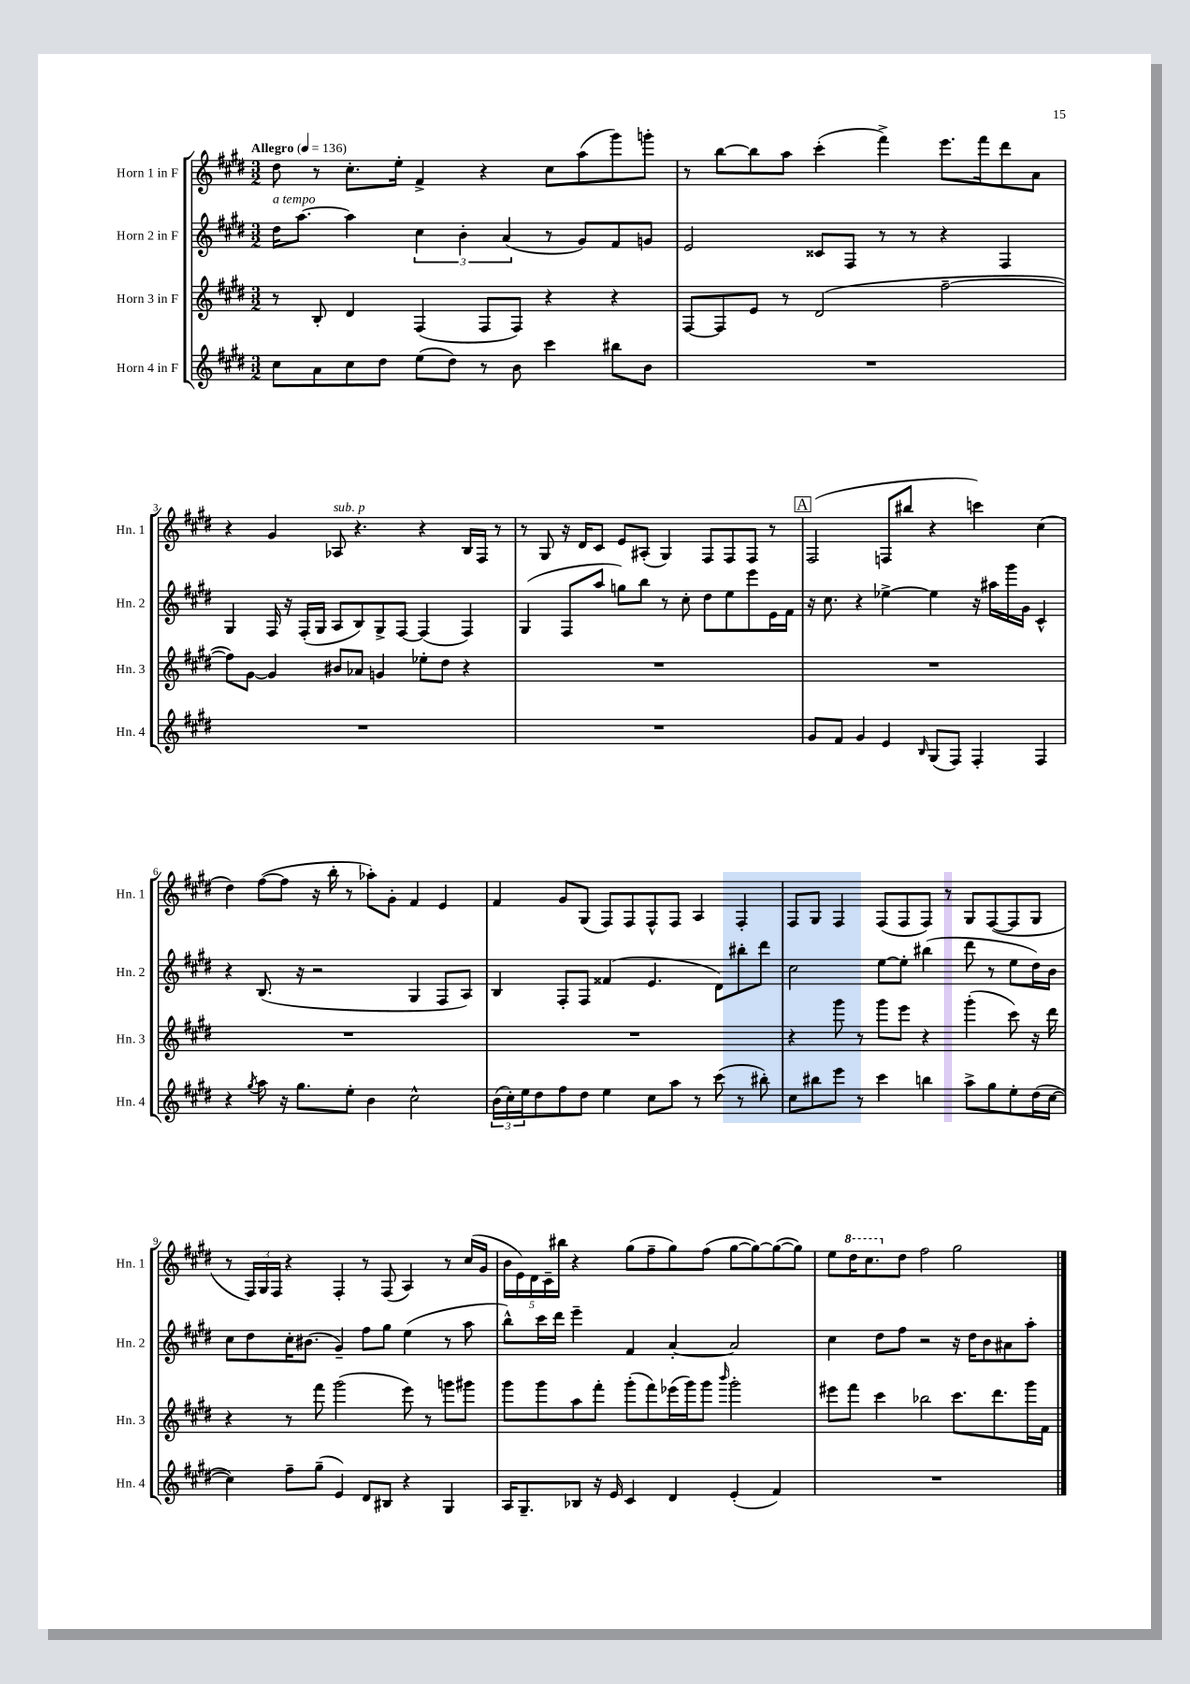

**kern	**kern	**kern	**kern
*part4	*part3	*part2	*part1
*staff4	*staff3	*staff2	*staff1
*I"Horn 4 in F	*I"Horn 3 in F	*I"Horn 2 in F	*I"Horn 1 in F
*I'Hn. 4	*I'Hn. 3	*I'Hn. 2	*I'Hn. 1
*clefG2	*clefG2	*clefG2	*clefG2
*k[f#c#g#d#]	*k[f#c#g#d#]	*k[f#c#g#d#]	*k[f#c#g#d#]
*M3/2	*M3/2	*M3/2	*M3/2
*MM136	*MM136	*MM136	*MM136
=1	=1	=1	=1
!	!	!	!LO:TX:a:B:t=Allegro
!	!	!LO:TX:a:i:t=a tempo	!
8cc#\L	8r	16dd#\KL	8dd#\
.	.	[8.aa\J	.
8a\	8B'/	.	8r
8cc#\	4d#/	4aa\]	8.cc#'\L
8dd#\J	.	.	.
.	.	.	16ee'\Jk
(8ee\L	(4F#/	6cc#\	4f#^/
8dd#\J)	.	.	.
.	.	6b'\	.
8r	8F#/L	.	4r
.	.	(6a/	.
8b\	8F#/J)	.	.
4ccc#\	4r	8r	8cc#\L
.	.	8g#/L)	(8aa\
8bb#X\L	4r	8f#/	8ggg#\)
8b\J	.	8gn/J	8gggn'\J
=2	=2	=2	=2
1.r	[8F#/L	2e/	8r
.	8F#/]	.	[8bb\L
.	8e/J	.	8bb\]
.	8r	.	8aa\J
.	(2d#/	8c##X/L	(4ccc#'\
.	.	8F#/J	.
.	.	8r	4fff#^\)
.	.	8r	.
.	[2ff#~\	4r	8.eee\L
.	.	.	16fff#\k
.	.	4F#/	8ddd#\
.	.	.	8a\J
!!LO:LB:g=z
=3	=3	=3	=3
1.r	8ff#\L])	4G#/	4r
.	[8g#\J	.	.
.	4g#/]	16F#/	4g#/
.	.	16r	.
.	.	(16F#'/LL	.
.	.	16G#/JJ	.
!	!	!	!LO:TX:a:i:t=sub. p
.	8b#X/L	8A/L	8A-X/
.	8a-X/J	8B/)	4.r
.	4gn/	8G#^/	.
.	.	[8F#/J	.
.	8ee-X'\L	(4F#/]	4r
.	8dd#\J	.	.
.	4r	4F#/)	16B/LL
.	.	.	16F#/JJ
.	.	.	8r
=4	=4	=4	=4
1.r	1.r	(4G#/	8r
.	.	.	8G#/
.	.	8F#/L	16r
.	.	.	16d#/KL
.	.	8aa/J	8c#/J
.	.	8ggn\L)	8e/L
.	.	8bb\J	(8A#X'/J
.	.	8r	4G#/)
.	.	8cc#'\	.
.	.	8dd#\L	8F#/L
.	.	8ee\	8F#/
.	.	8eee\	8F#/J
.	.	16e\L	8r
.	.	16f#\JJ	.
!!LO:REH:place=s1:t=A
=5	=5	=5	=5
8g#/L	1.r	16r	(2F#/
.	.	8.cc#\	.
8f#/J	.	.	.
4g#/	.	4r	.
4e/	.	[4ee-X^\	8Fn/L
.	.	.	8bb#X/J
16qqB/	.	.	.
(8G#/L	.	4ee-\]	4r
8F#/J)	.	.	.
4F#'/	.	16r	4cccn\)
.	.	16aa#X\LL	.
.	.	16ggg#\	.
.	.	16g#\JJ	.
4F#/	.	4c#^^/	(4cc#\
!!LO:LB:g=z
=6	=6	=6	=6
4r	1.r	4r	4dd#\)
8qgg#/	.	.	.
8aa\	.	(8.B/	([8ff#\L
16r	.	.	8ff#\J]
8.gg#\L	.	16r	.
.	.	2r	16r
.	.	.	16bb'\
8ee'\J	.	.	8r
4b\	.	.	8aa-X'\L)
.	.	.	8g#'\J
2cc#^^\	.	4G#/	4f#/
.	.	8F#/L	4e/
.	.	8A/J)	.
=7	=7	=7	=7
(24b\LL	1.r	4B/	4f#/
24cc#'\)	.	.	.
24ee\J	.	.	.
8dd#\	.	.	.
8ff#\	.	8F#'/L	8g#/L
8dd#\J	.	8F#/J	(8G#/J
4ee\	.	(4f##X/	8F#/L)
.	.	.	8F#/
8cc#\L	.	4.e/	8F#^^/
8aa\J	.	.	8F#/J
8r	.	.	4A/
(8ccc#\	.	8d#\L)	.
8r	.	8bb#X'\	4F#'/
8bb#X'\)	.	8ddd#\J	.
=8	=8	=8	=8
8cc#\L	4r	2cc#\	8F#/L
8bb#X\	.	.	8G#/J
8eee\J	8ggg#\	.	4F#/
8r	8r	.	.
4ccc#\	8ggg#\L	[8ee\L	(8F#/L
.	8eee\J	8ee'\J]	8F#/
4bbn\	4r	(4bb#X\	8F#/J)
.	.	.	8r
8aa^\L	(4ggg#'\	8ddd#\	8G#/L
8gg#\	.	8r	([8F#/
8ee'\	8ccc#\)	8ee\L	8F#/]
(16dd#\L	16r	16dd#\L)	8G#/J
[16cc#\JJ	16ddd#\	16b\JJ	.
!!LO:LB:g=z
=9	=9	=9	=9
4cc#\])	4r	8cc#\L	8r
.	.	8dd#\	24F#/LL)
.	.	.	24G#/
.	.	.	24F#/JJ
8ff#~\L	8r	16cc#'\K	4r
.	.	(8.b#X\J	.
(8gg#~\J	8fff#\	.	.
4e/)	(2ggg#\	4g#~/)	4F#'/
8d#/L	.	8ff#\L	8r
8B#X/J	.	8gg#\J	(8F#/
4r	8eee\)	(4ee\	4A/)
.	8r	.	.
4G#/	8gggn\L	8r	8r
.	8ggg#X\J	8aa\	(16cc#/LL
.	.	.	16g#/JJ
=10	=10	=10	=10
16A/KL	8ggg#\L	8bb^^\L)	20b\LL
.	.	.	20e\)
8.G#~/	.	.	.
.	.	.	20d#\
.	8ggg#\	16ccc#\L	.
.	.	.	20c#~\
.	.	16ddd#\JJ	.
.	.	.	20bb#X\JJ
8B-X/J	8aa\	4eee~\	4r
16r	8fff#'\J	.	.
16e/	.	.	.
4c#/	(8ggg#'\L	4f#/	(8gg#\L
.	8fff#\)	.	8ff#~\
4d#/	(16eee-X\L	[4a'/	8gg#\)
.	16ggg#\J)	.	.
.	8ggg#\J	.	(8ff#\J
.	16qqbbb/	.	.
(4e'/	2ggg#'\	2a/]	[8gg#\L
.	.	.	8gg#\_)
4f#/)	.	.	(8gg#\_
.	.	.	8gg#\J])
=11	=11	=11	=11
1.r	8eee#X\L	4cc#\	8ee\L
*	*	*	*8va
.	8fff#\J	.	16ddd#\K
.	.	.	8.ccc#\
.	4ccc#\	8dd#\L	.
*	*	*	*X8va
.	.	8ff#\J	8dd#\J
.	2bb-X\	2r	2ff#\
.	8.ccc#\L	16r	2gg#\
.	.	16dd#\KL	.
.	.	8b\	.
.	8.ddd#\	.	.
.	.	8a#X\	.
.	16ggg#\L	8aa'\J	.
.	16f#\JJ	.	.
==	==	==	==
*-	*-	*-	*-
